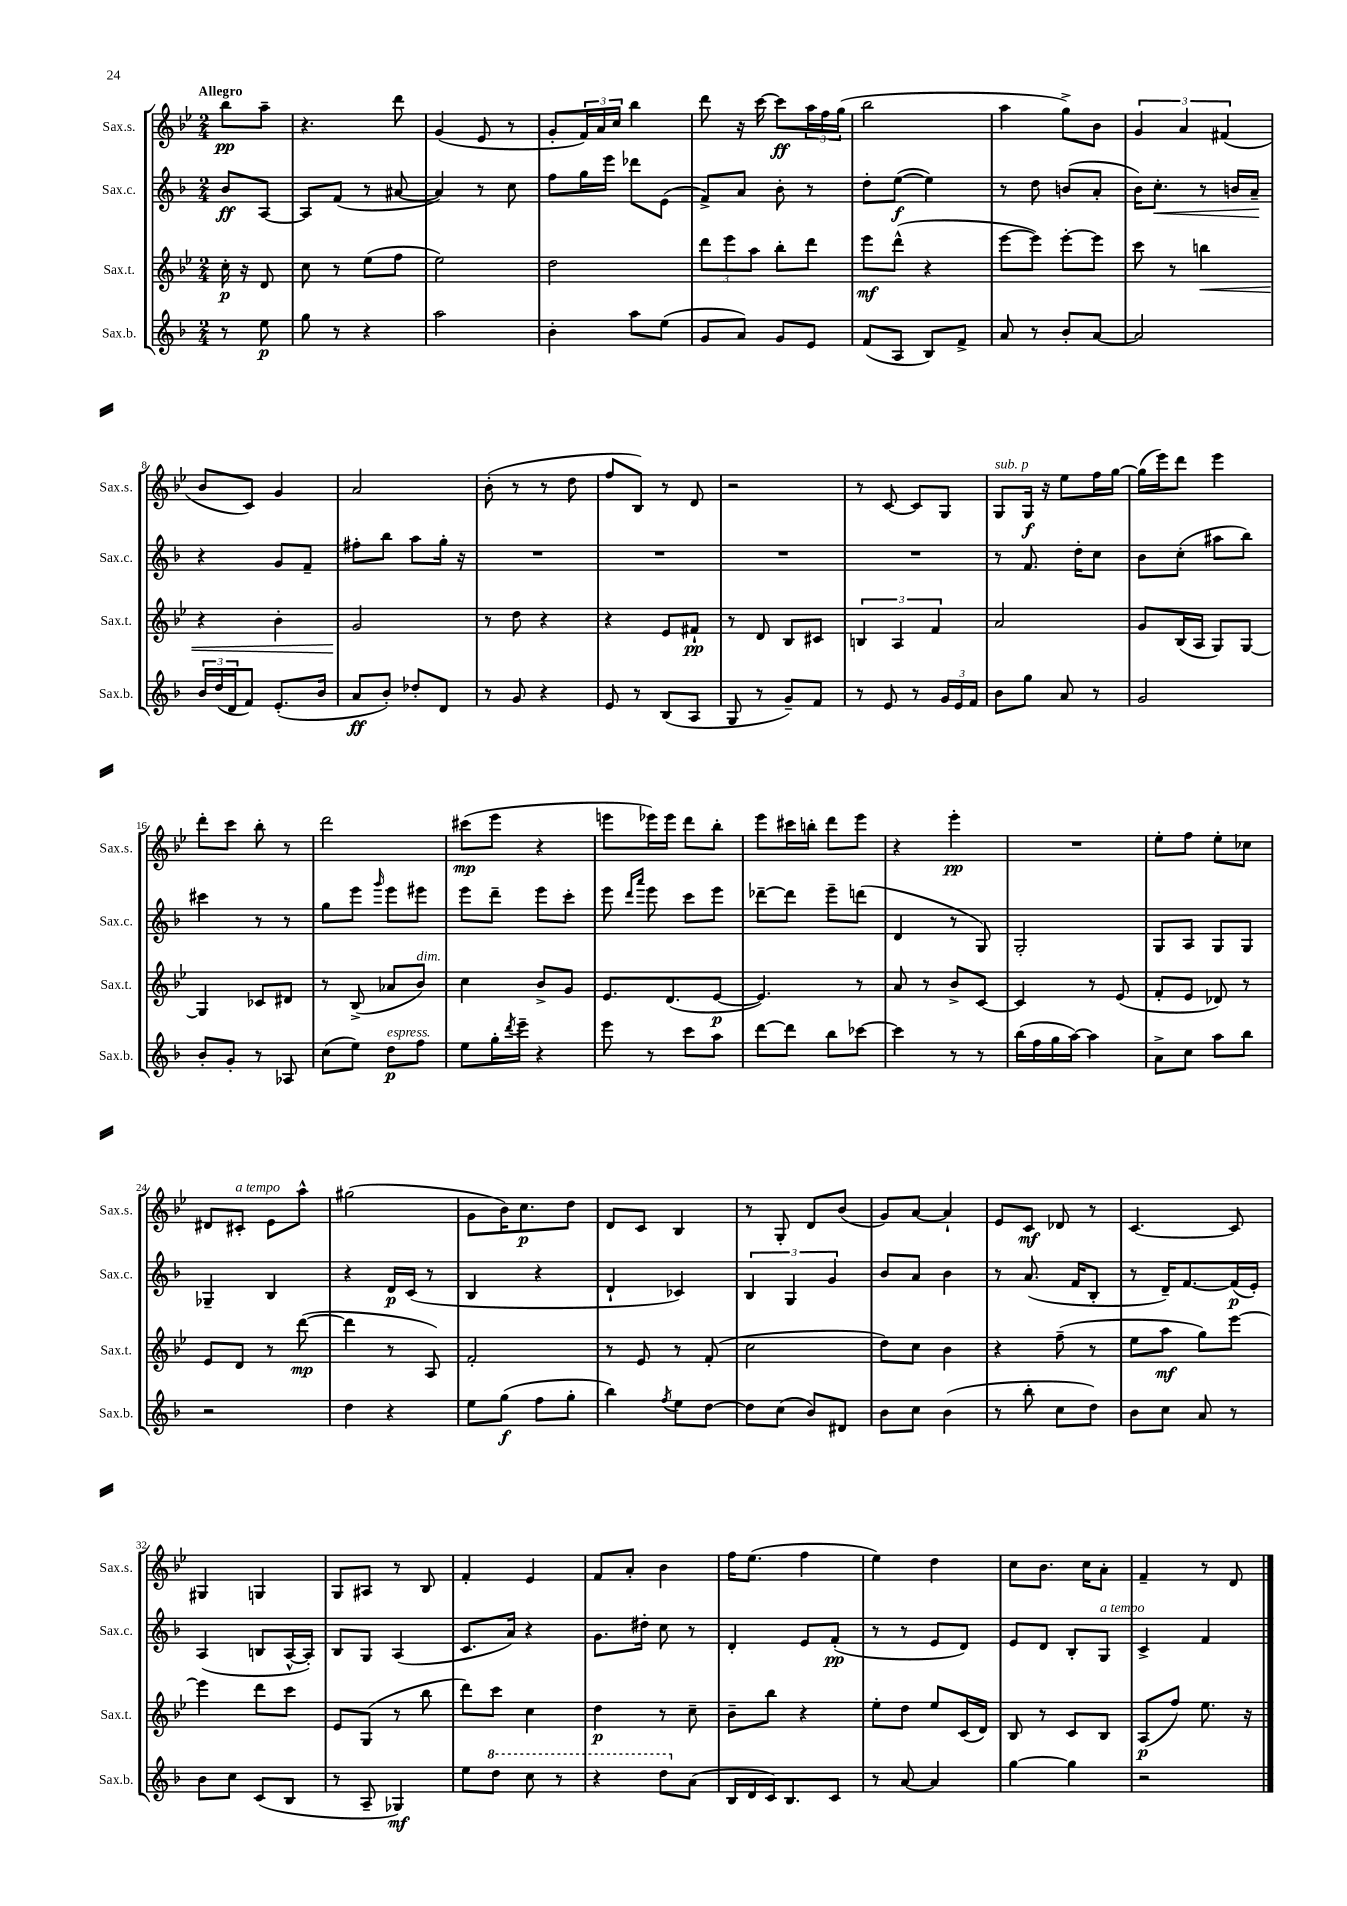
<<
\new StaffGroup <<
\new Staff = "s0" \with { instrumentName = "Sax.s." shortInstrumentName = "Sax.s." } {
    \clef treble \key bes \major \numericTimeSignature \time 2/4 \partial 4 \tempo "Allegro"
    bes''8\pp a''8-- |
    r4. d'''8 |
    g'4( ees'8 r8 |
    g'8-. \tuplet 3/2 { f'16) a'16 c''16 } bes''4 |
    d'''8 r16 c'''16~ c'''8\ff \tuplet 3/2 { a''16 f''16 g''16( } |
    bes''2 |
    a''4 g''8->) bes'8 |
    \tuplet 3/2 { g'4 a'4 fis'4( } |
    bes'8 c'8) g'4 |
    a'2 |
    bes'8-.( r8 r8 d''8 |
    f''8 bes8) r8 d'8 |
    r2 |
    r8 c'8~ c'8 g8 |
    g8^\markup { \italic "sub. p" } g16\f r16 ees''8 f''16 g''16~ |
    g''16( ees'''16) d'''8 ees'''4 |
    d'''8-. c'''8 bes''8-. r8 |
    d'''2 |
    cis'''8\mp( ees'''8 r4 |
    e'''8 ees'''16) ees'''16 d'''8 bes''8-. |
    ees'''8 cis'''16 b''16-. d'''8 ees'''8 |
    r4 ees'''4-.\pp |
    R2 |
    ees''8-. f''8 ees''8-. ces''8 |
    dis'8 cis'8-.^\markup { \italic "a tempo" } ees'8 a''8-^ |
    gis''2( |
    g'8 bes'16) c''8.\p d''8 |
    d'8 c'8 bes4 |
    r8 g8-. d'8 bes'8( |
    g'8) a'8~ a'4-! |
    ees'8 c'8\mf des'8 r8 |
    c'4.~ c'8 |
    gis4 g4 |
    g8 ais8 r8 bes8 |
    f'4-. ees'4 |
    f'8 a'8-. bes'4 |
    f''16 ees''8.( f''4 |
    ees''4) d''4 |
    c''8 bes'8. c''16 a'8-. |
    f'4-- r8 d'8 \bar "|." |
}
\new Staff = "s1" \with { instrumentName = "Sax.c." shortInstrumentName = "Sax.c." } {
    \clef treble \key f \major \numericTimeSignature \time 2/4 \partial 4
    bes'8\ff a8~ |
    a8 f'8( r8 ais'8~ |
    ais'4) r8 c''8 |
    f''8 g''16 e'''16 des'''8 e'8( |
    f'8->) a'8 bes'8-. r8 |
    d''8-. e''8~\f( e''4) |
    r8 d''8 b'8( a'8-. |
    bes'16) c''8.-.\< r8 b'16 a'16--\! |
    r4 g'8 f'8-- |
    fis''8-. bes''8 a''8 g''16-. r16 |
    R2 |
    R2 |
    R2 |
    R2 |
    r8 f'8. d''16-. c''8 |
    bes'8 c''8-.( ais''8 bes''8) |
    cis'''4 r8 r8 |
    g''8 e'''8 \grace { g'''16 } e'''8 eis'''8 |
    e'''8 d'''8-- e'''8 c'''8-. |
    e'''8 \grace { d'''16 a'''16 } e'''8 c'''8 e'''8 |
    des'''8~-- des'''8 e'''8-- d'''8( |
    d'4 r8 g8) |
    g2-. |
    g8 a8 g8 g8 |
    ges4-- bes4 |
    r4 d'16\p c'16( r8 |
    bes4 r4 |
    d'4-! ces'4) |
    \tuplet 3/2 { bes4 g4 g'4 } |
    bes'8 a'8 bes'4 |
    r8 a'8.( f'16 bes8-. |
    r8 d'16--) f'8.~ f'16\p( e'16-.) |
    a4( b8 a16~-^ a16-.) |
    bes8 g8 a4( |
    c'8. a'16) r4 |
    g'8. dis''16-. c''8 r8 |
    d'4-. e'8 f'8-.\pp( |
    r8 r8 e'8 d'8) |
    e'8 d'8 bes8-. g8^\markup { \italic "a tempo" } |
    c'4-> f'4 \bar "|." |
}
\new Staff = "s2" \with { instrumentName = "Sax.t." shortInstrumentName = "Sax.t." } {
    \clef treble \key bes \major \numericTimeSignature \time 2/4 \partial 4
    c''16-.\p r16 d'8 |
    c''8 r8 ees''8( f''8 |
    ees''2) |
    d''2 |
    \tuplet 3/2 { d'''8 ees'''8 a''8 } bes''8-. d'''8 |
    ees'''8\mf d'''8-^( r4 |
    ees'''8~ ees'''8) ees'''8~-. ees'''8 |
    c'''8 r8 b''4\< |
    r4 bes'4-. |
    g'2\! |
    r8 d''8 r4 |
    r4 ees'8 fis'8-!\pp |
    r8 d'8 bes8 cis'8 |
    \tuplet 3/2 { b4 a4 f'4 } |
    a'2 |
    g'8 bes16( a16 g8) g8~ |
    g4 ces'8 dis'8 |
    r8 bes8->( aes'8 bes'8^\markup { \italic "dim." }) |
    c''4 bes'8-> g'8 |
    ees'8. d'8.( ees'8~\p |
    ees'4.) r8 |
    a'8 r8 bes'8-> c'8~ |
    c'4 r8 ees'8( |
    f'8-. ees'8 des'8) r8 |
    ees'8 d'8 r8 d'''8~\mp( |
    d'''4 r8 a8) |
    f'2-. |
    r8 ees'8 r8 f'8-.( |
    c''2 |
    d''8) c''8 bes'4 |
    r4 f''8--( r8 |
    ees''8 a''8\mf g''8) ees'''8~ |
    ees'''4 d'''8 c'''8 |
    ees'8 g8( r8 bes''8 |
    d'''8) c'''8 c''4 |
    d''4\p r8 c''8-- |
    bes'8-- bes''8 r4 |
    ees''8-. d''8 ees''8 c'16( d'16) |
    bes8 r8 c'8 bes8 |
    a8\p( f''8) ees''8. r16 \bar "|." |
}
\new Staff = "s3" \with { instrumentName = "Sax.b." shortInstrumentName = "Sax.b." } {
    \clef treble \key f \major \numericTimeSignature \time 2/4 \partial 4
    r8 e''8\p |
    g''8 r8 r4 |
    a''2 |
    bes'4-. a''8 e''8( |
    g'8 a'8) g'8 e'8 |
    f'8( a8 bes8) f'8-> |
    a'8 r8 bes'8-. a'8~ |
    a'2 |
    \tuplet 3/2 { bes'16 d''16( d'16 } f'8) e'8.-.( bes'16 |
    a'8\ff bes'8-.) des''8-. d'8 |
    r8 g'8 r4 |
    e'8 r8 bes8( a8 |
    g8 r8 g'8--) f'8 |
    r8 e'8 r8 \tuplet 3/2 { g'16 e'16 f'16 } |
    bes'8 g''8 a'8 r8 |
    g'2 |
    bes'8-. g'8-. r8 aes8 |
    c''8( e''8) d''8\p^\markup { \italic "espress." } f''8 |
    e''8 g''16-. \acciaccatura { d'''8 } e'''16-- r4 |
    e'''8 r8 c'''8 a''8 |
    d'''8~ d'''8 bes''8 ces'''8~ |
    ces'''4 r8 r8 |
    bes''16( f''16 g''16 a''16~) a''4 |
    a'8-> c''8 a''8 bes''8 |
    r2 |
    d''4 r4 |
    e''8 g''8\f( f''8 g''8-. |
    bes''4) \acciaccatura { f''8 } e''8 d''8~ |
    d''8 c''8( bes'8) dis'8 |
    bes'8 c''8 bes'4( |
    r8 bes''8-. c''8 d''8) |
    bes'8 c''8 a'8 r8 |
    bes'8 c''8 c'8( bes8 |
    r8 a8-- ges4\mf) |
    e''8 \ottava #1 d'''8 c'''8 r8 |
    r4 d'''8 \ottava #0 a'8( |
    bes16 d'16 c'16) bes8. c'8 |
    r8 a'8~ a'4 |
    g''4~ g''4 |
    r2 \bar "|." |
}
>>
>>
